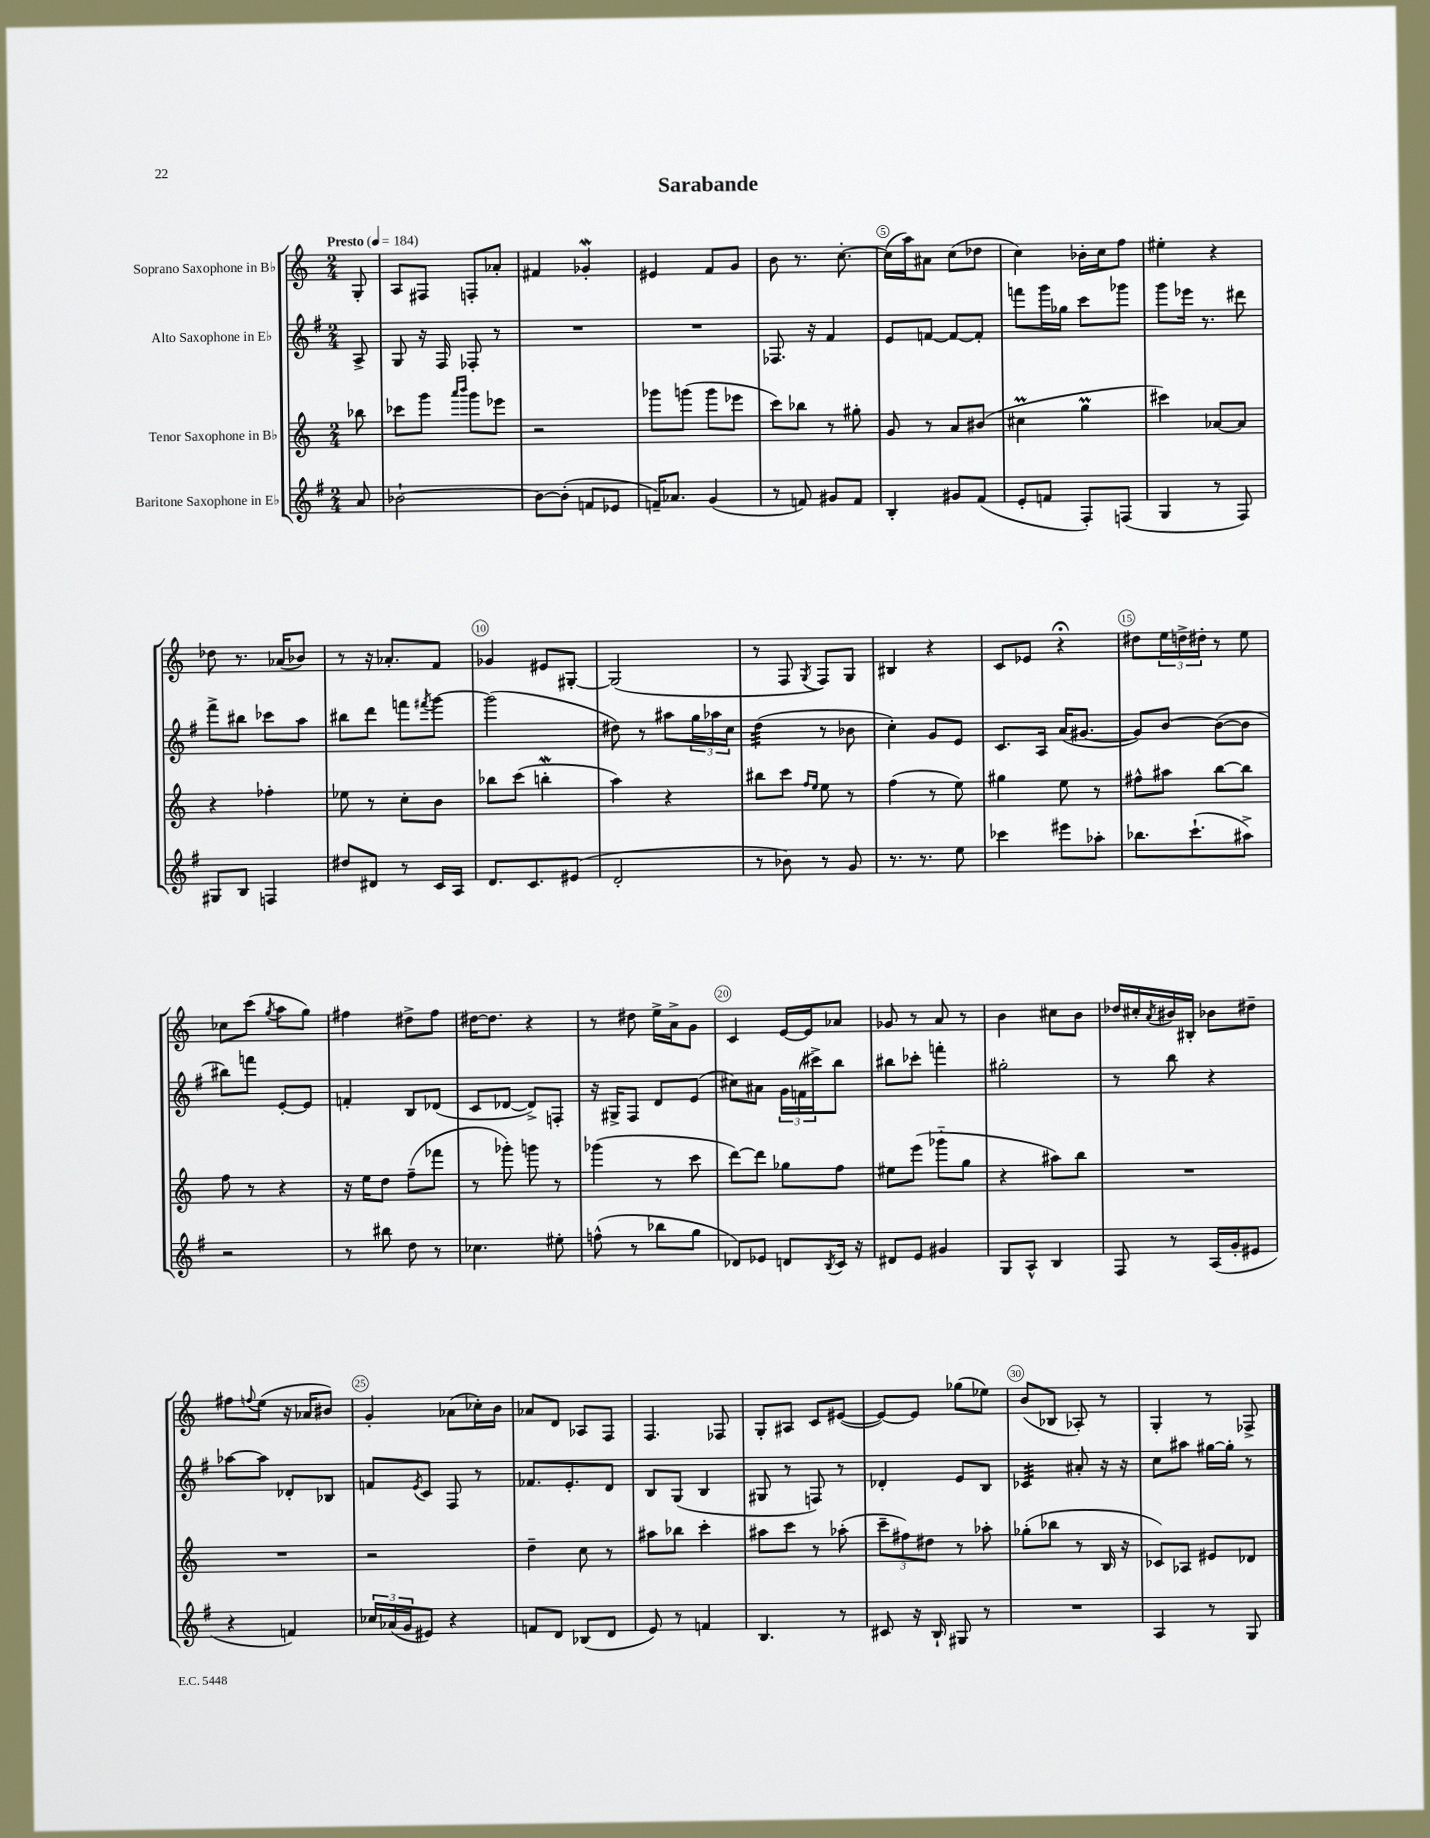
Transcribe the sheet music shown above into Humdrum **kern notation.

**kern	**kern	**kern	**kern
*staff4	*staff3	*staff2	*staff1
*clefG2	*clefG2	*clefG2	*clefG2
*k[f#]	*k[]	*k[f#]	*k[]
*M2/4	*M2/4	*M2/4	*M2/4
*MM184	*MM184	*MM184	*MM184
8a	8bb-	8A^	8G'
=	=	=	=
[2b-`	8ccc-	8G	8A
.	8ggg	16r	8F#
.	.	16F#	.
.	16qqaaa	.	.
.	16qqbbb	.	.
.	8ggg	8F-'	8F'
.	8eee-	8r	8a-'
=	=	=	=
8b-_	2r	2r	4f#
(8b-']	.	.	.
8f	.	.	4g-'
8e-	.	.	.
=	=	=	=
16f~)	8ggg-	2r	4e#
8.a-	.	.	.
.	(8ggg	.	.
(4g	8ggg	.	8f
.	8eee-	.	8g
=	=	=	=
8r	8ccc)	8.F-	8b
8f)	8bb-	.	8.r
.	.	16r	.
8g#	8r	4f#	.
.	.	.	[8.cc'
8f	8gg#'	.	.
=	=	=	=
4B'	8g	8e	(16cc]
.	.	.	16aa)
.	8r	[8f	8a#
8g#	8a	8f_	(8cc
(8f#	(8b#	8f']	8dd-
=	=	=	=
8e'	4cc#	8fff	4cc)
8f	.	16ggg	.
.	.	16gg-	.
8F#')	4gg	8ccc	16b-'
.	.	.	16cc
(8F	.	8ggg-	8ff
=	=	=	=
4G	4ccc#)	8ggg	4ee#'
.	.	16eee-	.
.	.	8.r	.
8r	[8a-	.	4r
8F#)	8a-]	8ddd#	.
=	=	=	=
8G#	4r	8fff#^	8dd-
8B	.	8bb#	8.r
4F	4ff-'	8ccc-	.
.	.	.	(16a-
.	.	8aa	8b-)
=	=	=	=
8dd#	8ee-	8bb#	8r
8d#	8r	8ddd	16r
.	.	.	8.a-'
8r	8cc'	8fff	.
.	.	8qfff#	.
16c	8b	[8ggg	8f
16A	.	.	.
=	=	=	=
8.d	8bb-	(2ggg]	4g-
.	(8ccc	.	.
8.c	.	.	.
.	4bb'	.	8e#
(8e#	.	.	[8G#'
=	=	=	=
2d'	4aa)	8dd#)	(2G#]
.	.	8r	.
.	4r	8aa#	.
.	.	24gg	.
.	.	24aa-	.
.	.	24cc	.
=	=	=	=
8r	8bb#	(4dd	8r
8b-)	8ccc	.	8F
.	16qqff	.	.
.	16qqee	.	8qG
8r	8ee	8r	8F)
8g	8r	8b-	8G
=	=	=	=
8.r	(4ff	4cc')	4B#
8.r	.	.	.
.	8r	8g	4r
8ee	8ee)	8e	.
=	=	=	=
4ccc-	4gg#	8.c	8c
.	.	.	8e-
.	.	16A	.
8eee#	8ee	(16a	4r;
.	.	[8.g#	.
8aa-'	8r	.	.
=	=	=	=
8.bb-	8ff#^^	8g#])	8dd#
.	8aa#	[8b	24ee
.	.	.	24dd^
(8.ccc`	.	.	.
.	.	.	24dd#'
.	[8bb	(8b_	8r
8aa#^)	8bb]	8b]	8ee
=	=	=	=
2r	8ff	8bb#)	8cc-
.	8r	8fff	(8ccc
.	.	.	8qgg
.	4r	[8e'	8aa
.	.	8e]	8gg)
=	=	=	=
8r	16r	4f'	4ff#
.	16ee	.	.
8bb#	8dd	.	.
8dd	(8ff~	8B	8dd#^
8r	8fff-	(8d-	8ff#
=	=	=	=
4.cc-	8r	8c	[16dd#
.	.	.	8.dd#]
.	8ggg-')	[8d-	.
.	8ggg	8d-^])	4r
8ee#'	8r	8F'	.
=	=	=	=
(8ff^^	(4ggg-	16r	8r
.	.	16G#^	.
8r	.	8F#	8dd#
8bb-	8r	8d	16ee^
.	.	.	16a^
8gg	8ccc	(8e	8g
=	=	=	=
8d-)	[8ddd)	8cc#)	4c
8e-	8ddd]	8a#	.
8d	8gg-	24g	[16e
.	.	(24f	.
.	.	.	16e]
.	.	24ccc#^)	.
8qB	.	.	.
16c	8ff	8bb	8a-
16r	.	.	.
=	=	=	=
8d#	8ee#	8bb#	8g-
8e	(8eee	8ccc-'	8r
4g#	8ggg-'~	4fff'	8a
.	8gg	.	8r
=	=	=	=
8G	4r	2gg#'	4b
8A^^	.	.	.
4B	8aa#)	.	8cc#
.	8bb	.	8b
=	=	=	=
8F#	2r	8r	16dd-
.	.	.	16cc#'
.	.	.	8qa
8r	.	8bb	16b#
.	.	.	16B#'
(16A	.	4r	8b-
16g'	.	.	.
8e#	.	.	8dd#~
=	=	=	=
4r	2r	[8aa-	8ff#
.	.	.	8qqff
.	.	8aa-]	(8ee
4f)	.	8d-'	16r
.	.	.	16a-
.	.	8B-	8b#)
=	=	=	=
24cc-	2r	8f	4g'
(24a-	.	.	.
24g	.	.	.
.	.	8qe	.
8e#)	.	8c	.
4r	.	8F#	(8a-
.	.	8r	16cc-')
.	.	.	16b
=	=	=	=
8f	4dd~	8.f-	8a-
8d	.	.	8d
.	.	8.e'	.
(8B-	8cc	.	8A-
8d	8r	8d	8F
=	=	=	=
8e)	8aa#	8B	4.F
8r	8bb-	(8G	.
4f	4ccc'	4B	.
.	.	.	8F-
=	=	=	=
4.B	8aa#	8G#	8G'
.	8ccc	8r	8A#
.	8r	8F)	8c
8r	(8aa-'	8r	([8e#
=	=	=	=
8c#	12ccc~	4d-'	8e#_)
.	12ff#)	.	.
16r	.	.	8e#]
.	12dd#	.	.
16B`	.	.	.
8G#	8r	8e	(8gg-
8r	8aa-'	8B	8ee-)
=	=	=	=
2r	(8gg-'	4c-	(8b
.	8bb-	.	8B-
.	8r	8a#'	8A-')
.	16B	16r	8r
.	16r	16r	.
=	=	=	=
4A	8c-)	8cc	4G'
.	8A-	8aa#	.
8r	8e#	[16gg#	8r
.	.	16gg#']	.
8G	8d-	8r	8F-^
==	==	==	==
*-	*-	*-	*-
